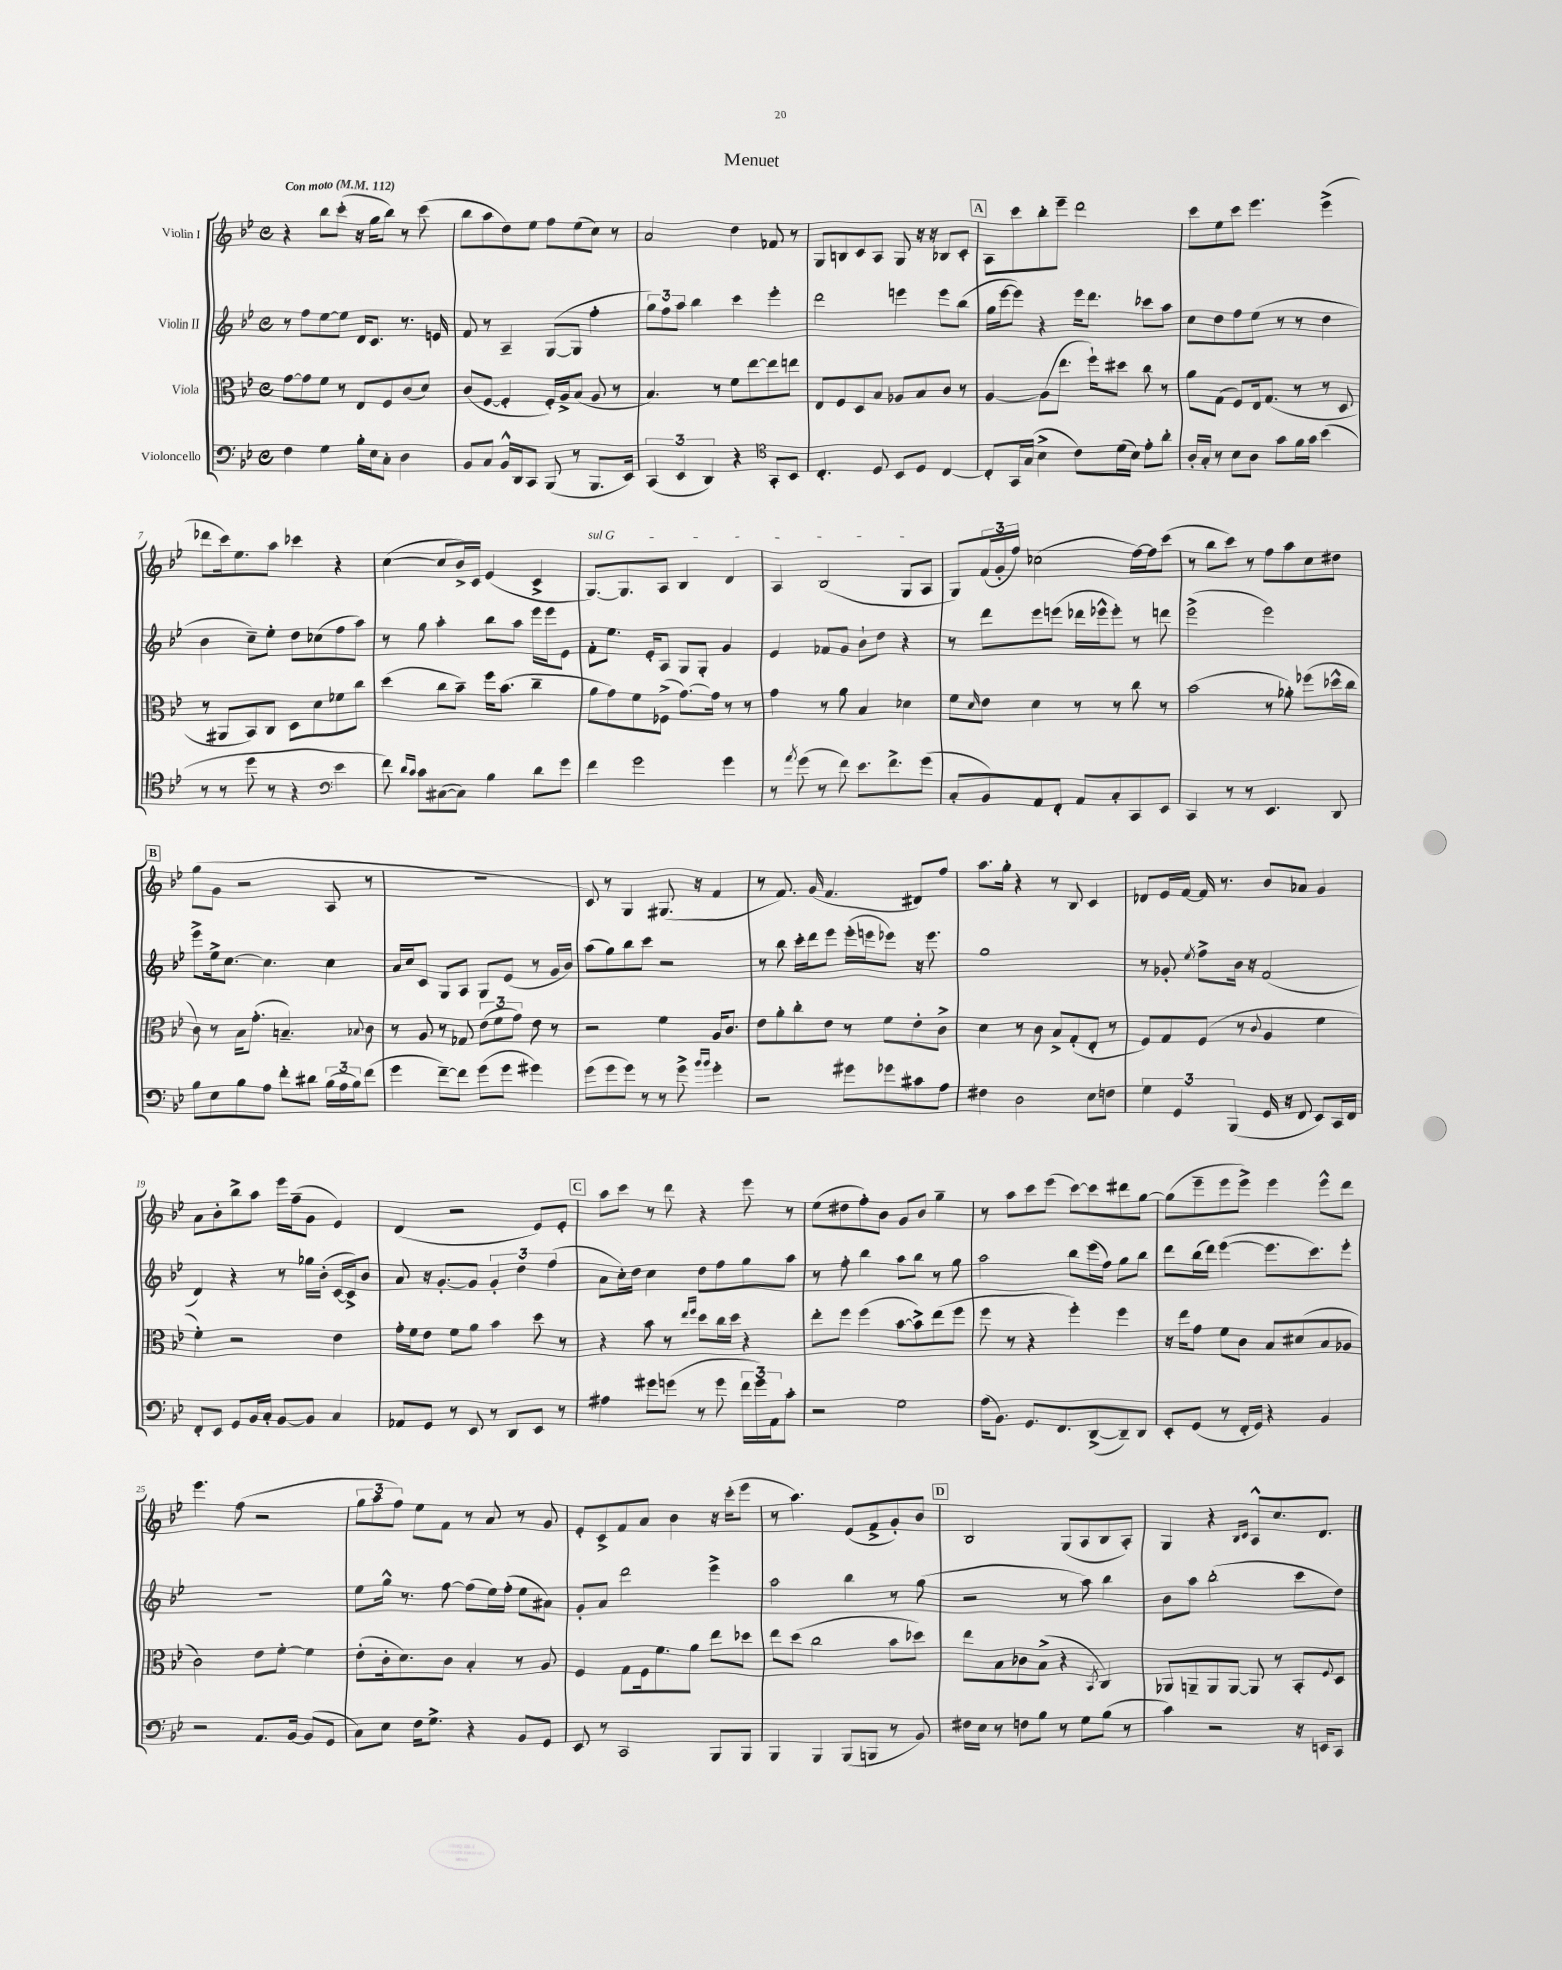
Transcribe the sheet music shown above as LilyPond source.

\header { title = "Menuet" }
<<
\new StaffGroup <<
\new Staff = "s0" \with { instrumentName = "Violin I" } {
    \clef treble \key bes \major \defaultTimeSignature \time 4/4 \tempo "Con moto" 4 = 112
    r4 bes''8 c'''8-.( r16 g''16 bes''8) r8 c'''8( |
    bes''8 a''8 d''8) ees''8 f''8 ees''8( c''8) r8 |
    a'2 d''4 fes'8 r8 |
    g8 b8 c'8 a8 g8 r16 r16 bes8 c'8-. |
    \mark \markup { \box "A" } a8 c'''8 bes''8-. ees'''8-- d'''2 |
    c'''8 ees''8 c'''8 ees'''4. ees'''4->( |
    des'''8 c'''16) ees''8. a''8 ces'''4 r4 |
    c''4~( c''8 bes'16->) c'16 ees'4( c'4-> |
    \once \override TextSpanner.bound-details.left.text = \markup { \italic "sul G" } g8.~\startTextSpan) g8. a8 bes4 d'4 |
    a4 bes2( g8 a8\stopTextSpan |
    g8) \tuplet 3/2 { f'16( g'16-. f''16) } ces''2( f''16~) f''16 c'''8( |
    r8 bes''8 c'''8) r8 f''8 a''8 c''8 dis''8 |
    \mark \markup { \box "B" } g''8( g'8 r2 a8 r8 |
    R1 |
    c'8) r8 g4 gis8.( r16 f'4 |
    r8 f'8.) g'16( f'4. dis'8) f''8 |
    a''8. g''16-. r4 r8 bes8 c'4 |
    des'8 ees'16 f'16~ f'16 r8. bes'8 aes'8 g'4 |
    a'8 bes'8-. bes''8-> a''8 ees'''16 f''16--( g'8 ees'4) |
    d'4( r2 ees'8) ees'8-. |
    \mark \markup { \box "C" } a''8 c'''8 r8 d'''8 r4 ees'''8 r8 |
    ees''8( dis''8 f''8-.) bes'8 g'8 bes'8 g''4-- |
    r8 a''8 c'''8 ees'''8( c'''8~) c'''8 dis'''8 g''8~ |
    g''8( ees'''8-- ees'''8 ees'''8->) ees'''4 ees'''8-^ d'''8 |
    ees'''4. f''8( r2 |
    \tuplet 3/2 { g''8 a''8 f''8) } ees''8 f'8 r8 a'8 r8 g'8 |
    ees'8-. c'8-> f'8 a'8 bes'4 r16 c'''16-.( ees'''8 |
    r8 a''4.) ees'8( f'8-> g'8-.) bes'8 |
    \mark \markup { \box "D" } bes2 g8( a8 bes8 a8-.) |
    g4 r4 \grace { bes16 c'16 } a8-^ c''8. d'8. \bar "|." |
}
\new Staff = "s1" \with { instrumentName = "Violin II" } {
    \clef treble \key bes \major \defaultTimeSignature \time 4/4
    r8 f''8 ees''8~ ees''8 d'16 c'8. r8. e'16 |
    f'8 r8 a4-- g8~( g8 f''4-. |
    \tuplet 3/2 { g''8) f''8 a''8 } bes''4 c'''4 ees'''4-. |
    d'''2 e'''4 e'''8 bes''8( |
    \mark \markup { \box "A" } g''16 ees'''16~ ees'''8) r4 ees'''16 d'''8. ces'''8 a''8 |
    c''8 d''8 f''8 ees''8( r8 r8 d''4 |
    bes'4 c''8--) ees''8-. d''8 ces''8( f''8 a''8) |
    r8 g''8 a''4-. bes''8 a''8 ees'''16 ees'''16 ees'8 |
    f'8-. ees''8. ees'16-. a8 g8 g8-. g'4 |
    ees'4 fes'8 g'8 bes'8-! d''8 r4 |
    r8 d'''8 ees'''8 e'''8( des'''16 ees'''16-^ ees'''8-.) r8 d'''8 |
    ees'''2->( ees'''2) |
    \mark \markup { \box "B" } ees'''8-> ees''16-> c''8.~ c''4. c''4 |
    a'16 c''16 c'8 g8 a8 g8 ees'8( r8 g'16 bes'16) |
    a''8( g''8) bes''8 c'''8 r2 |
    r8 bes''8 c'''16-. d'''16 ees'''8 ees'''16-.( e'''16 ees'''8) r16 ees'''8. |
    g''1 |
    r8 ges'8-. \acciaccatura { ees''8 } f''8-> bes'16 r16 f'2( |
    d'4) r4 r8 ges''16 bes'16-.( c'16~ c'16->) bes'8 |
    a'8 r16 g'8.~-. g'8 \tuplet 3/2 { g'4-. d''4 f''4( } |
    \mark \markup { \box "C" } a'8 c''16-.) d''16 c''4 d''8 f''8 g''8 a''8 |
    r8 f''8-. bes''4 a''8 bes''8 r8 g''8 |
    a''2 bes''8 ees'''16( f''16) g''8 bes''8 |
    d'''8 bes''16( d'''16) ees'''4~( ees'''8. c'''8.) ees'''8-. |
    R1 |
    ees''8 g''16-^ r8. f''8~ f''8( ees''16) f''16-.( ees''8 ais'8) |
    g'8-. a'8 d'''2 ees'''4-> |
    a''2 bes''4 r8 g''8( |
    \mark \markup { \box "D" } r2 r8 a''8) bes''4 |
    bes'8 a''8 bes''2-.( c'''8 d''8) \bar "|." |
}
\new Staff = "s2" \with { instrumentName = "Viola" } {
    \clef alto \key bes \major \defaultTimeSignature \time 4/4
    g'8~ g'8 f'8 r8 ees8 f8 c'8( d'8) |
    c'8( f8~ f4-. f16-.) a16-> bes8( a8 r8 |
    bes4.) r8 f'8 ees''8~ ees''8 e''8 |
    ees8 f8 d8 bes8 aes8 bes8 c'8 r8 |
    \mark \markup { \box "A" } a4~ a8( ees''8. f''16-!) dis''8 c''8 r8 |
    a'8 g8( f8) ees16 g8.( r8 r8 d8 |
    r8 ais,8 bes,8) c8 d8 d'8 fes'8 c''8 |
    d''4( c''8 bes'8--) f''16 bes'8.( c''4-- |
    a'8 g'8) f'8 fes8->( g'8.~) g'16 r8 r8 |
    g'4 r8 a'8 bes4 des'4 |
    f'8 \grace { d'16 } ees'8 d'4 r8 r8 c''8 r8 |
    bes'2( r8 aes'8-.) fes''8( des''16-^ c''16 |
    \mark \markup { \box "B" } c'8) r8 bes16 g'8.-.( b4.--) \appoggiatura { bes8 } c'8 |
    r8 a8 r8 ges8 \tuplet 3/2 { ees'8( f'8 g'8) } ees'8 r8 |
    r2 f'4 a16 c'8. |
    ees'8 a'8-. c''8-. ees'8 r8 f'8 ees'8-. c'8-> |
    d'4 r8 c'8 bes8-> g8-.( ees8-. r8 |
    f8) g8 f8( r8 \appoggiatura { c'8 } a4 f'4 |
    f'4-.) r2 ees'4 |
    g'16-. f'16 ees'8 f'8 a'8 bes'4 d''8 r8 |
    \mark \markup { \box "C" } r4 bes'8 r8 \grace { ees''16 f''16 } d''8 c''16 d''16 r4 |
    ees''8-. f''8 f''4( bes'8~ bes'8->) ees''8( f''8 |
    f''8 r8 r4 f''4-.) f''4 |
    r16 ees''16 g'8 f'8 c'8 bes8 dis'8( bes8 aes8 |
    c'2) ees'8 f'8~-. f'4 |
    ees'8-.( c'16-. d'8.) c'8 bes4-. r8 a8 |
    f4 g8 f16 f'8. a'8 ees''8 des''8 |
    ees''8 d''8( c''2 bes'8 des''8) |
    \mark \markup { \box "D" } ees''8 bes8 ces'8 bes8->( r4 \acciaccatura { bes,8 } c4) |
    aes,8 a,8-- a,8 a,8~ a,8 r8 bes,8-. \appoggiatura { f8 } d8 \bar "|." |
}
\new Staff = "s3" \with { instrumentName = "Violoncello" } {
    \clef bass \key bes \major \defaultTimeSignature \time 4/4
    f4 g4 bes16-. ees16 c8-. d4 |
    bes,8 c8 bes,16-^ d,16 c,8 bes,,8( r8 bes,,8. ees,16) |
    \tuplet 3/2 { c,4( ees,4 d,4) } r4 \clef tenor g,8-. bes,8 |
    c4.-. d8 bes,8 d8 c4~ |
    \mark \markup { \box "A" } c8-. g,16 g16( bes4-> c'8) d'16( bes16) ees'8-. a'8-. |
    a16-. g16-. r8 bes8 a8 g'8 f'16 g'16 bes'4( |
    r8 r8 d''8 r8 r4 \clef bass ees'4 |
    f'8) \grace { d'16 c'16 } c'8 cis8~( cis8) bes4 d'8 g'8 |
    f'4 g'2 g'4 |
    r8 \acciaccatura { a'8 } g'8( r8 f'8) ees'8. f'8.-> g'8( |
    c8-. bes,8) a,8 f,8-. a,8 c8-. c,8 ees,8 |
    c,4 r8 r8 ees,4. d,8 |
    \mark \markup { \box "B" } bes8 ees8 bes8 a8 f'8-. dis'8 \tuplet 3/2 { bes16( a16 bes16) } f'8( |
    g'4 f'8~--) f'8 g'8( g'8 gis'4) |
    g'8( g'8 g'8) r8 r8 g'8-> \grace { bes'16 bes'16 } g'4-. |
    r2 gis'8 ges'8 cis'8 a8 |
    fis4 d2 ees8 f8 |
    \tuplet 3/2 { g4 g,4 bes,,4( } g,16 r16 f,8 ees,8) c,16 f,16 |
    f,8-. ees,8 g,8 bes,16 c16-. bes,8~ bes,8 c4 |
    aes,8 g,8 r8 ees,8 r8 d,8 ees,8 r8 |
    \mark \markup { \box "C" } ais4 gis'8 g'8( r8 g'8 \tuplet 3/2 { f'16 g'16) a,16 } c'8-. |
    r2 g2 |
    a16( bes,8.) g,8. f,8. d,8~->( d,8--) d,8 |
    ees,8-. g,8( r8 f,16-. g,16) r4 bes,4 |
    r2 a,8. bes,16~ bes,8( g,8 |
    c8) ees8 f16 g8.-> r4 bes,8 g,8 |
    ees,8 r8 c,2 bes,,8 bes,,8 |
    bes,,4 bes,,4 bes,,8( b,,8 r8 bes,8) |
    \mark \markup { \box "D" } fis16 ees16 r8 f8 bes8 r8 g8 bes8( r8 |
    c'4) r2 r16 e,16 c,8 \bar "|." |
}
>>
>>
